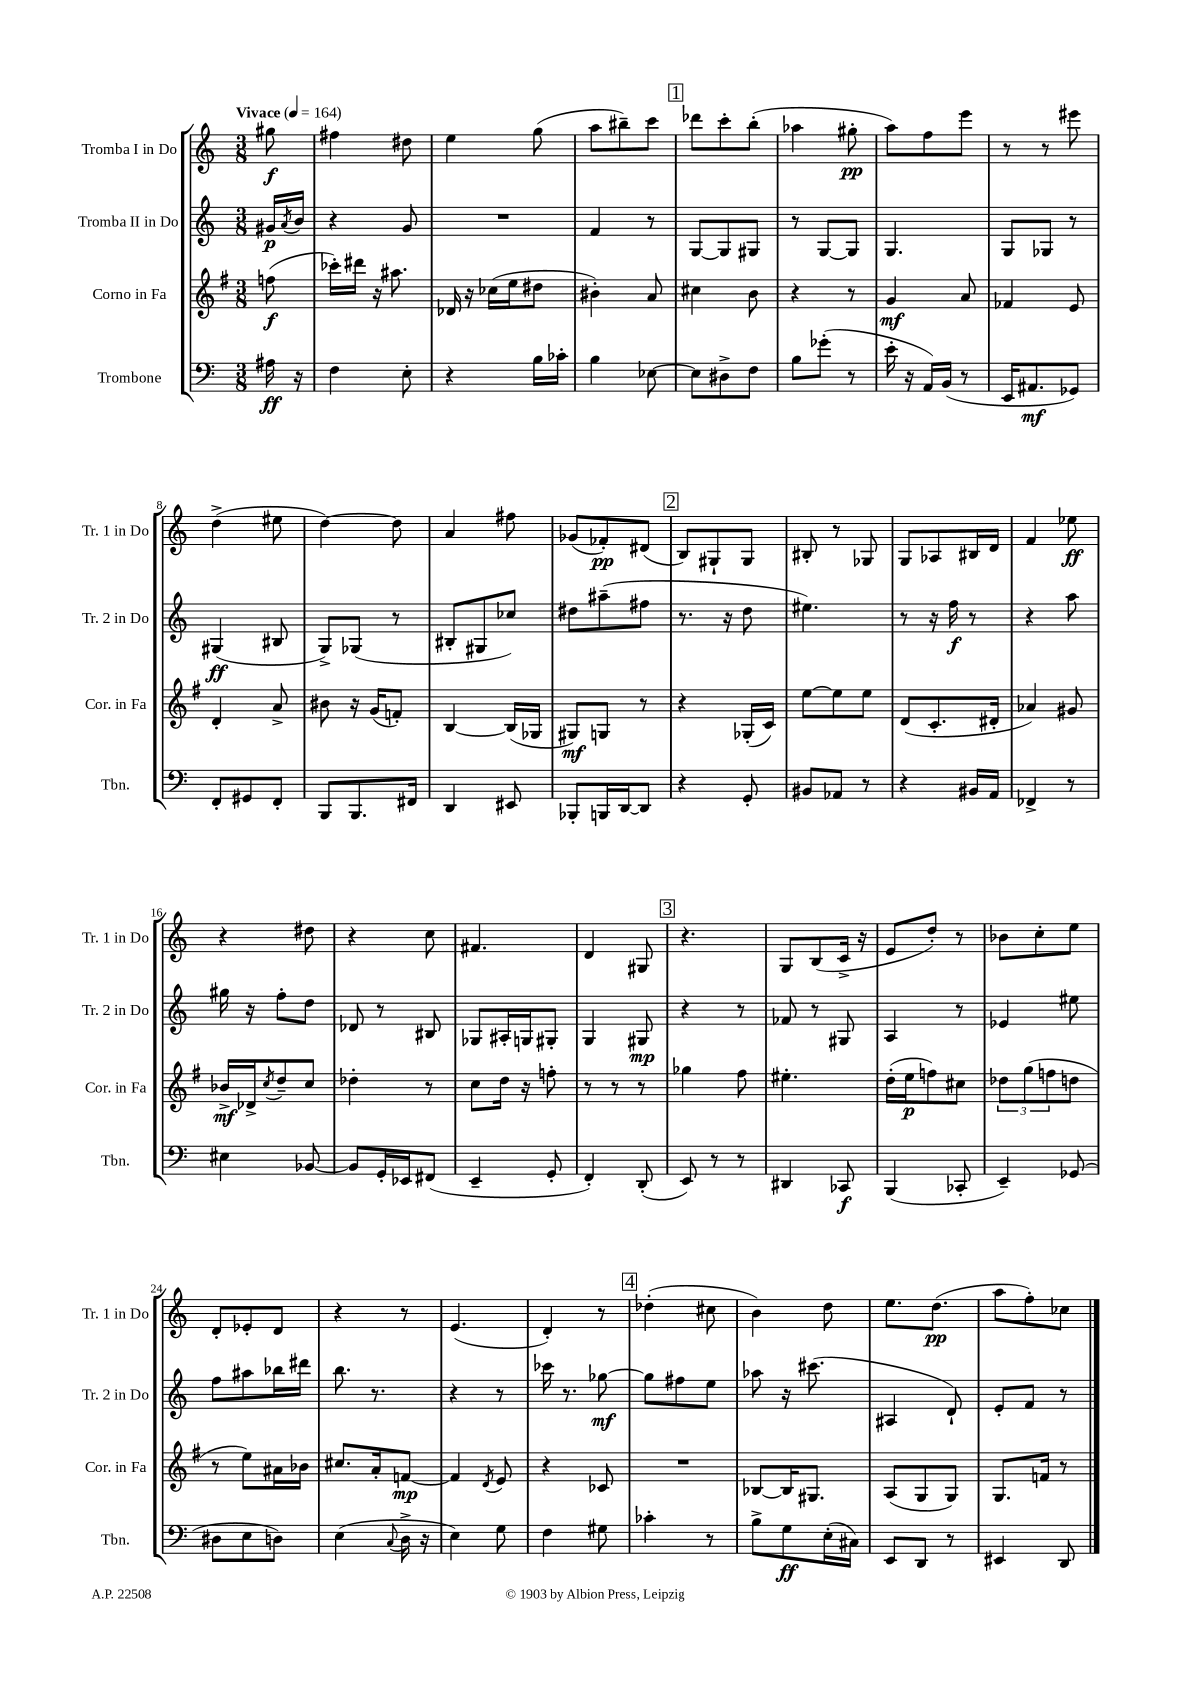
<<
\new StaffGroup <<
\new Staff = "s0" \with { instrumentName = "Tromba I in Do" shortInstrumentName = "Tr. 1 in Do" } {
    \clef treble \key c \major \numericTimeSignature \time 3/8 \partial 8 \tempo "Vivace" 4 = 164
    gis''8\f |
    fis''4 dis''8 |
    e''4 g''8( |
    a''8 bis''8--) c'''8 |
    \mark \markup { \box "1" } des'''8 c'''8-. b''8-.( |
    aes''4 gis''8-.\pp |
    a''8) f''8 e'''8 |
    r8 r8 eis'''8 |
    d''4->( eis''8 |
    d''4~) d''8 |
    a'4 fis''8 |
    ges'8( fes'8-.\pp) dis'8( |
    \mark \markup { \box "2" } b8) gis8-! gis8 |
    bis8-. r8 ges8 |
    g8 aes8 bis16 d'16 |
    f'4 ees''8\ff |
    r4 dis''8 |
    r4 c''8 |
    fis'4. |
    d'4 gis8 |
    \mark \markup { \box "3" } r4. |
    g8 b8( c'16-> r16 |
    e'8 d''8-.) r8 |
    bes'8 c''8-. e''8 |
    d'8-. ees'8-. d'8 |
    r4 r8 |
    e'4.( |
    d'4-.) r8 |
    \mark \markup { \box "4" } des''4-.( cis''8 |
    b'4) d''8 |
    e''8. d''8.\pp( |
    a''8 f''8-.) ces''8 \bar "|." |
}
\new Staff = "s1" \with { instrumentName = "Tromba II in Do" shortInstrumentName = "Tr. 2 in Do" } {
    \clef treble \key c \major \numericTimeSignature \time 3/8 \partial 8
    gis'16\p \acciaccatura { a'8 } b'16 |
    r4 g'8 |
    R4. |
    f'4 r8 |
    \mark \markup { \box "1" } g8~ g8 gis8 |
    r8 g8~ g8 |
    g4. |
    g8 ges8 r8 |
    gis4\ff( bis8 |
    g8->) ges8( r8 |
    bis8-. gis8 ces''8) |
    dis''8 ais''8--( fis''8 |
    \mark \markup { \box "2" } r8. r16 d''8 |
    eis''4.) |
    r8 r16 f''16\f r8 |
    r4 a''8 |
    gis''16 r16 f''8-. d''8 |
    des'8 r8 bis8 |
    ges8 ais16-. g16 gis8-. |
    g4 gis8\mp |
    \mark \markup { \box "3" } r4 r8 |
    fes'8 r8 gis8 |
    a4 r8 |
    ees'4 eis''8 |
    f''8 ais''8 bes''16 dis'''16 |
    b''8. r8. |
    r4 r8 |
    ces'''16 r8. ges''8~\mf |
    \mark \markup { \box "4" } ges''8 fis''8 e''8 |
    aes''8 r16 cis'''8.( |
    ais4 d'8-!) |
    e'8-. f'8 r8 \bar "|." |
}
\new Staff = "s2" \with { instrumentName = "Corno in Fa" shortInstrumentName = "Cor. in Fa" } {
    \clef treble \key g \major \numericTimeSignature \time 3/8 \partial 8
    f''8\f( |
    ces'''16-.) dis'''16 r16 ais''8. |
    des'16 r16 ces''16( e''16 dis''8 |
    bis'4-.) a'8 |
    \mark \markup { \box "1" } cis''4 b'8 |
    r4 r8 |
    g'4\mf a'8 |
    fes'4 e'8 |
    d'4-. a'8-> |
    bis'8 r16 g'16( f'8-.) |
    b4~ b16( ges16 |
    gis8\mf) g8 r8 |
    \mark \markup { \box "2" } r4 ges16-.( c'16) |
    e''8~ e''8 e''8 |
    d'8( c'8.-. dis'16-. |
    aes'4) gis'8 |
    bes'16->\mf des'16-> \acciaccatura { c''8 } d''8-- c''8 |
    des''4-. r8 |
    c''8 d''16 r16 f''8-. |
    r8 r8 r8 |
    \mark \markup { \box "3" } ges''4 fis''8 |
    eis''4.-. |
    d''16-.( e''16\p f''8) cis''8 |
    \tuplet 3/2 { des''8 g''8( f''8 } d''8 |
    r8 e''8) ais'16 bes'16 |
    cis''8. a'16-. f'8~\mp |
    f'4 \acciaccatura { d'8 } e'8 |
    r4 ces'8 |
    \mark \markup { \box "4" } R4. |
    bes8~ bes16 gis8. |
    a8( g8 g8) |
    g8. f'16 r8 \bar "|." |
}
\new Staff = "s3" \with { instrumentName = "Trombone" shortInstrumentName = "Tbn." } {
    \clef bass \key c \major \numericTimeSignature \time 3/8 \partial 8
    ais16\ff r16 |
    f4 e8-. |
    r4 b16 ces'16-. |
    b4 ees8~ |
    \mark \markup { \box "1" } ees8 dis8-> f8 |
    b8 ges'8-.( r8 |
    e'16-. r16 a,16) b,16( r8 |
    e,16 ais,8.\mf ges,8) |
    f,8-. gis,8 f,8-. |
    b,,8 b,,8. fis,16 |
    d,4 eis,8 |
    bes,,8-. b,,16 d,16~ d,8 |
    \mark \markup { \box "2" } r4 g,8-. |
    bis,8 aes,8 r8 |
    r4 bis,16 a,16 |
    fes,4-> r8 |
    eis4 bes,8~ |
    bes,8 g,16-. ees,16 fis,8( |
    e,4-- g,8-. |
    f,4-.) d,8-.( |
    \mark \markup { \box "3" } e,8) r8 r8 |
    dis,4 ces,8\f |
    b,,4( ces,8-. |
    e,4--) ges,8( |
    dis8 e8 d8) |
    e4( \appoggiatura { c8 } d16-> r16 |
    e4) g8 |
    f4 gis8 |
    \mark \markup { \box "4" } ces'4-. r8 |
    b8-> g8\ff e16-.( cis16) |
    e,8 d,8 r8 |
    eis,4 d,8 \bar "|." |
}
>>
>>
